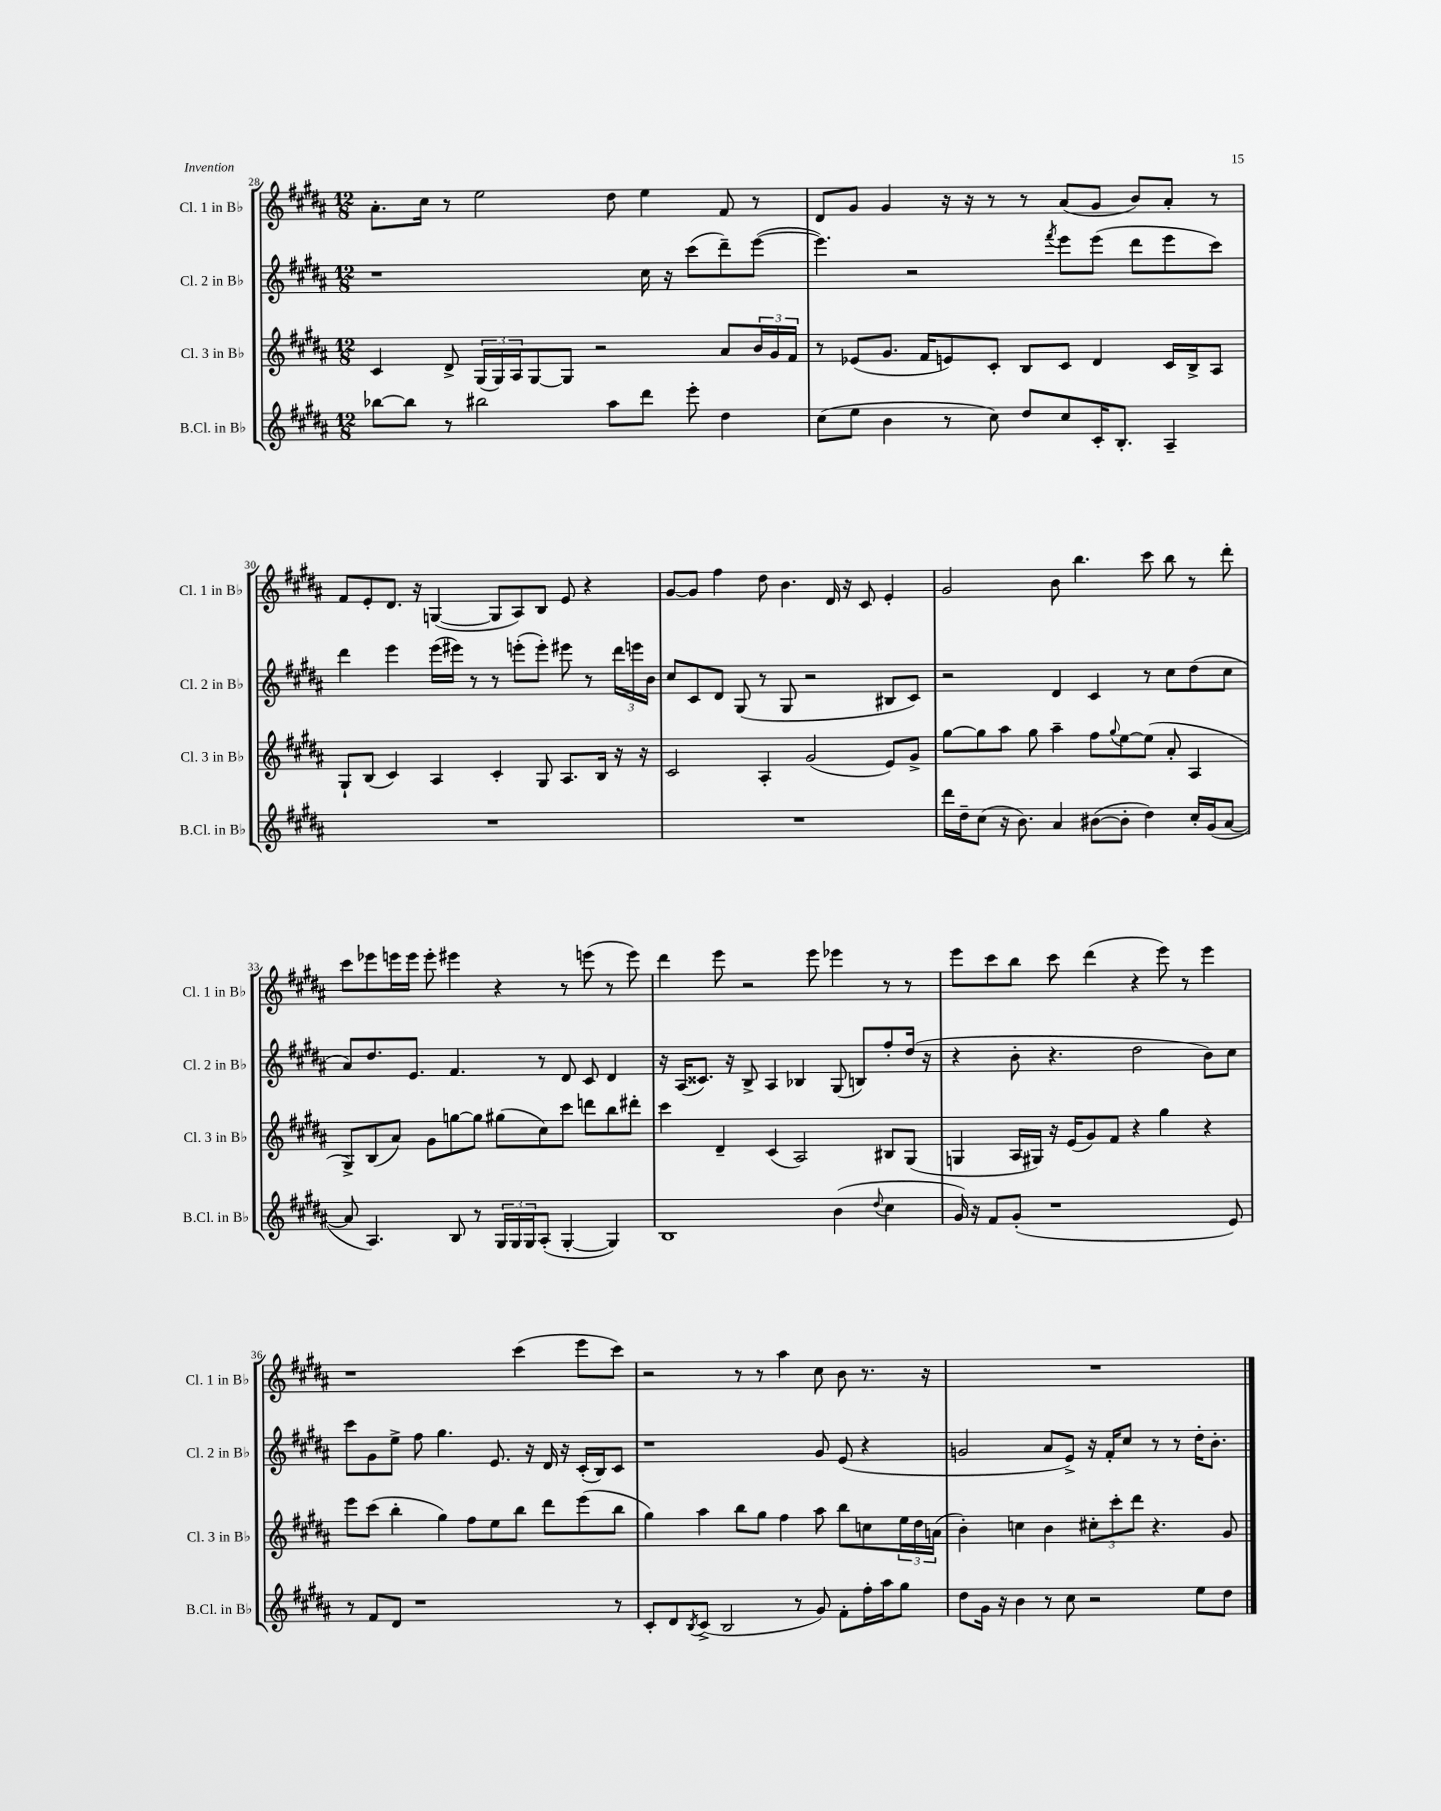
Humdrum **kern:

**kern	**kern	**kern	**kern
*part4	*part3	*part2	*part1
*staff4	*staff3	*staff2	*staff1
*I"B.Cl. in B♭	*I"Cl. 3 in B♭	*I"Cl. 2 in B♭	*I"Cl. 1 in B♭
*I'B.Cl. in B♭	*I'Cl. 3 in B♭	*I'Cl. 2 in B♭	*I'Cl. 1 in B♭
*clefG2	*clefG2	*clefG2	*clefG2
*k[f#c#g#d#a#]	*k[f#c#g#d#a#]	*k[f#c#g#d#a#]	*k[f#c#g#d#a#]
*M12/8	*M12/8	*M12/8	*M12/8
=28	=28	=28	=28
[8bb-X\L	4c#/	1r	8.a#'\L
8bb-\J]	.	.	.
.	.	.	16cc#\Jk
8r	8d#^/	.	8r
2bb#X\	(24G#/LL	.	2ee\
.	24G#/)	.	.
.	24A#/J	.	.
.	[8G#/	.	.
.	8G#/J]	.	.
.	2r	.	.
8aa#\L	.	.	8dd#\
8ddd#\J	.	16cc#\	4ee\
.	.	16r	.
8eee'\	.	(8ccc#\L	.
4dd#\	8a#/L	8ddd#~\)	8f#/
.	24b/L	([8eee\J	8r
.	24g#/	.	.
.	24f#/JJ	.	.
=29	=29	=29	=29
(8cc#\L	8r	4.eee\])	8d#/L
8ee\J	(8e-X/L	.	8g#/J
4b\	8.g#/J	.	4g#/
.	.	2r	.
.	16f#/KL	.	.
8r	8en/)	.	16r
.	.	.	16r
8cc#\)	8c#'/J	.	8r
8dd#/L	8B/L	.	8r
.	.	8qfff#/	.
8cc#/	8c#/J	8eee\L	(8a#/L
16c#'/K	4d#/	(8eee\J	8g#/J
8.B'/J	.	.	.
.	.	8ddd#\L	8b/L)
4A#~/	16c#/LL	8eee\	8a#'/J
.	16B^/J	.	.
.	8A#/J	8ccc#\J)	8r
!!LO:LB:g=z
=30	=30	=30	=30
1.r	8G#`/L	4ddd#\	8f#/L
.	(8B/J	.	8e'/
.	4c#/)	4eee\	8.d#/J
.	.	.	16r
.	4A#/	(16eee\LL	([4Gn/
.	.	16eee#X\JJ)	.
.	.	8r	.
.	4c#'/	8r	8G/L]
.	.	(8eeen'\L	8A#/)
.	8G#/	8eee'\J)	8B/J
.	8.A#/L	8eee#X\	8e/
.	.	8r	4r
.	16B/Jk	.	.
.	16r	24ddd#\LL	.
.	.	24eeen\	.
.	16r	.	.
.	.	24b\JJ	.
=31	=31	=31	=31
1.r	2c#/	8cc#/L	[8g#/L
.	.	8c#/	8g#/J]
.	.	8d#/J	4ff#\
.	.	(8G#/	.
.	4A#'/	8r	8dd#\
.	.	8G#/	4.b\
.	(2g#/	2r	.
.	.	.	16d#/
.	.	.	16r
.	.	.	8c#/
.	8e/L)	8B#X/L	4e'/
.	8g#^/J	8c#/J)	.
=32	=32	=32	=32
16ddd#\LL	[8gg#\L	2r	2g#/
16dd#~\J	.	.	.
(8cc#\J	8gg#\]	.	.
16r	8aa#\J	.	.
8.b\)	.	.	.
.	8gg#\	.	.
4a#/	4aa#~\	4d#/	8b\
.	.	.	4.bb\
([8b#X\L	8ff#\L	4c#/	.
.	8qqgg#/	.	.
8b#'\J]	[8ee\	.	.
4dd#\)	(8ee\J]	8r	8ccc#\
.	8a#'/	8cc#\L	8bb\
16cc#'/LL	4A#/	(8dd#\	8r
(16g#/J	.	.	.
[8a#/J	.	8cc#\J	8ddd#'\
!!LO:LB:g=z
=33	=33	=33	=33
8a#/]	8G#^/L)	8a#/L)	8ccc#\L
4.A#/)	(8B/	8.dd#/	8eee-X\
.	8a#/J)	.	16eeen\L
.	.	8.e/J	16eee\JJ
.	8g#\L	.	8eee'\
8B/	[8ggn\	4.f#/	4eee#X\
8r	8gg\J]	.	.
24G#/LL	(8gg#X\L	.	4r
24G#/	.	.	.
24G#/J	.	.	.
(8A#'/J	8cc#\)	8r	.
[4G#'/	8ccc#\J	8d#/	8r
.	8dddn\L	8c#/	(8eeen\
4G#/])	8bb\	4d#/	8r
.	8ddd#X'\J	.	8eee\)
=34	=34	=34	=34
1B	4ccc#\	16r	4ddd#\
.	.	(16A#/KL	.
.	.	8.c##X/J)	.
.	4d#~/	.	8eee\
.	.	16r	.
.	.	8B^/	2r
.	(4c#/	4A#/	.
.	2A#/)	4B-X/	.
.	.	.	8eee\
(4b\	.	(8G#/	4eee-X\
.	.	8Bn/L)	.
8qqdd#/	.	.	.
4cc#\	8B#X/L	8ff#'/	8r
.	(8G#/J	(16dd#/Jk	8r
.	.	16r	.
=35	=35	=35	=35
16g#/)	4Gn/	4r	8eee\L
16r	.	.	.
8f#/L	.	.	8ccc#\
(8g#'/J	16A#/LL	8b'\	8bb\J
.	16G#X/JJ)	.	.
1r	16r	4.r	8ccc#\
.	(16e/KL	.	.
.	8g#/)	.	(4ddd#\
.	8f#/J	.	.
.	4r	2dd#\	4r
.	4gg#\	.	8eee\)
.	.	.	8r
.	4r	8b\L)	4eee\
8e/)	.	8cc#\J	.
!!LO:LB:g=z
=36	=36	=36	=36
8r	8eee\L	8ccc#\L	1r
8f#/L	(8ccc#\J	8g#\	.
8d#/J	4bb'\	8ee^\J	.
1r	.	8ff#\	.
.	4gg#\)	4.gg#\	.
.	8ff#\L	.	.
.	8ee\	8.e/	.
.	8bb\J	.	(4ccc#\
.	.	16r	.
.	8ddd#\L	16d#/	.
.	.	16r	.
.	(8eee\	(16c#'/LL	8eee\L
.	.	16B/J)	.
8r	8bb\J	8c#/J	8ccc#\J)
=37	=37	=37	=37
8c#'/L	4gg#\)	1r	2r
8d#/	.	.	.
8qB/	.	.	.
(8c#^/J	4aa#\	.	.
2B/	.	.	.
.	8bb\L	.	8r
.	8gg#\J	.	8r
.	4ff#\	.	4aa#\
8r	.	.	.
8g#/)	8aa#\	8g#/	8cc#\
8f#'\L	8bb\L	(8e/	8b\
16ff#'\L	8ccn\	4r	8.r
16aa#\J	.	.	.
8gg#\J	24ee\L	.	.
.	24dd#\	.	.
.	.	.	16r
.	(24an\JJ	.	.
=38	=38	=38	=38
8dd#\L	4b'\)	2gn/	1.r
16g#\Jk	.	.	.
16r	.	.	.
4b\	4ccn\	.	.
8r	4b\	8a#/L	.
8cc#\	.	8e^/J)	.
2r	12cc#X'\L	16r	.
.	.	16f#'/KL	.
.	12ccc#'\	.	.
.	.	8cc#/J	.
.	12ddd#\J	.	.
.	4.r	8r	.
.	.	8r	.
8ee\L	.	16dd#'\KL	.
.	.	8.b'\J	.
8dd#\J	8g#/	.	.
==	==	==	==
*-	*-	*-	*-
